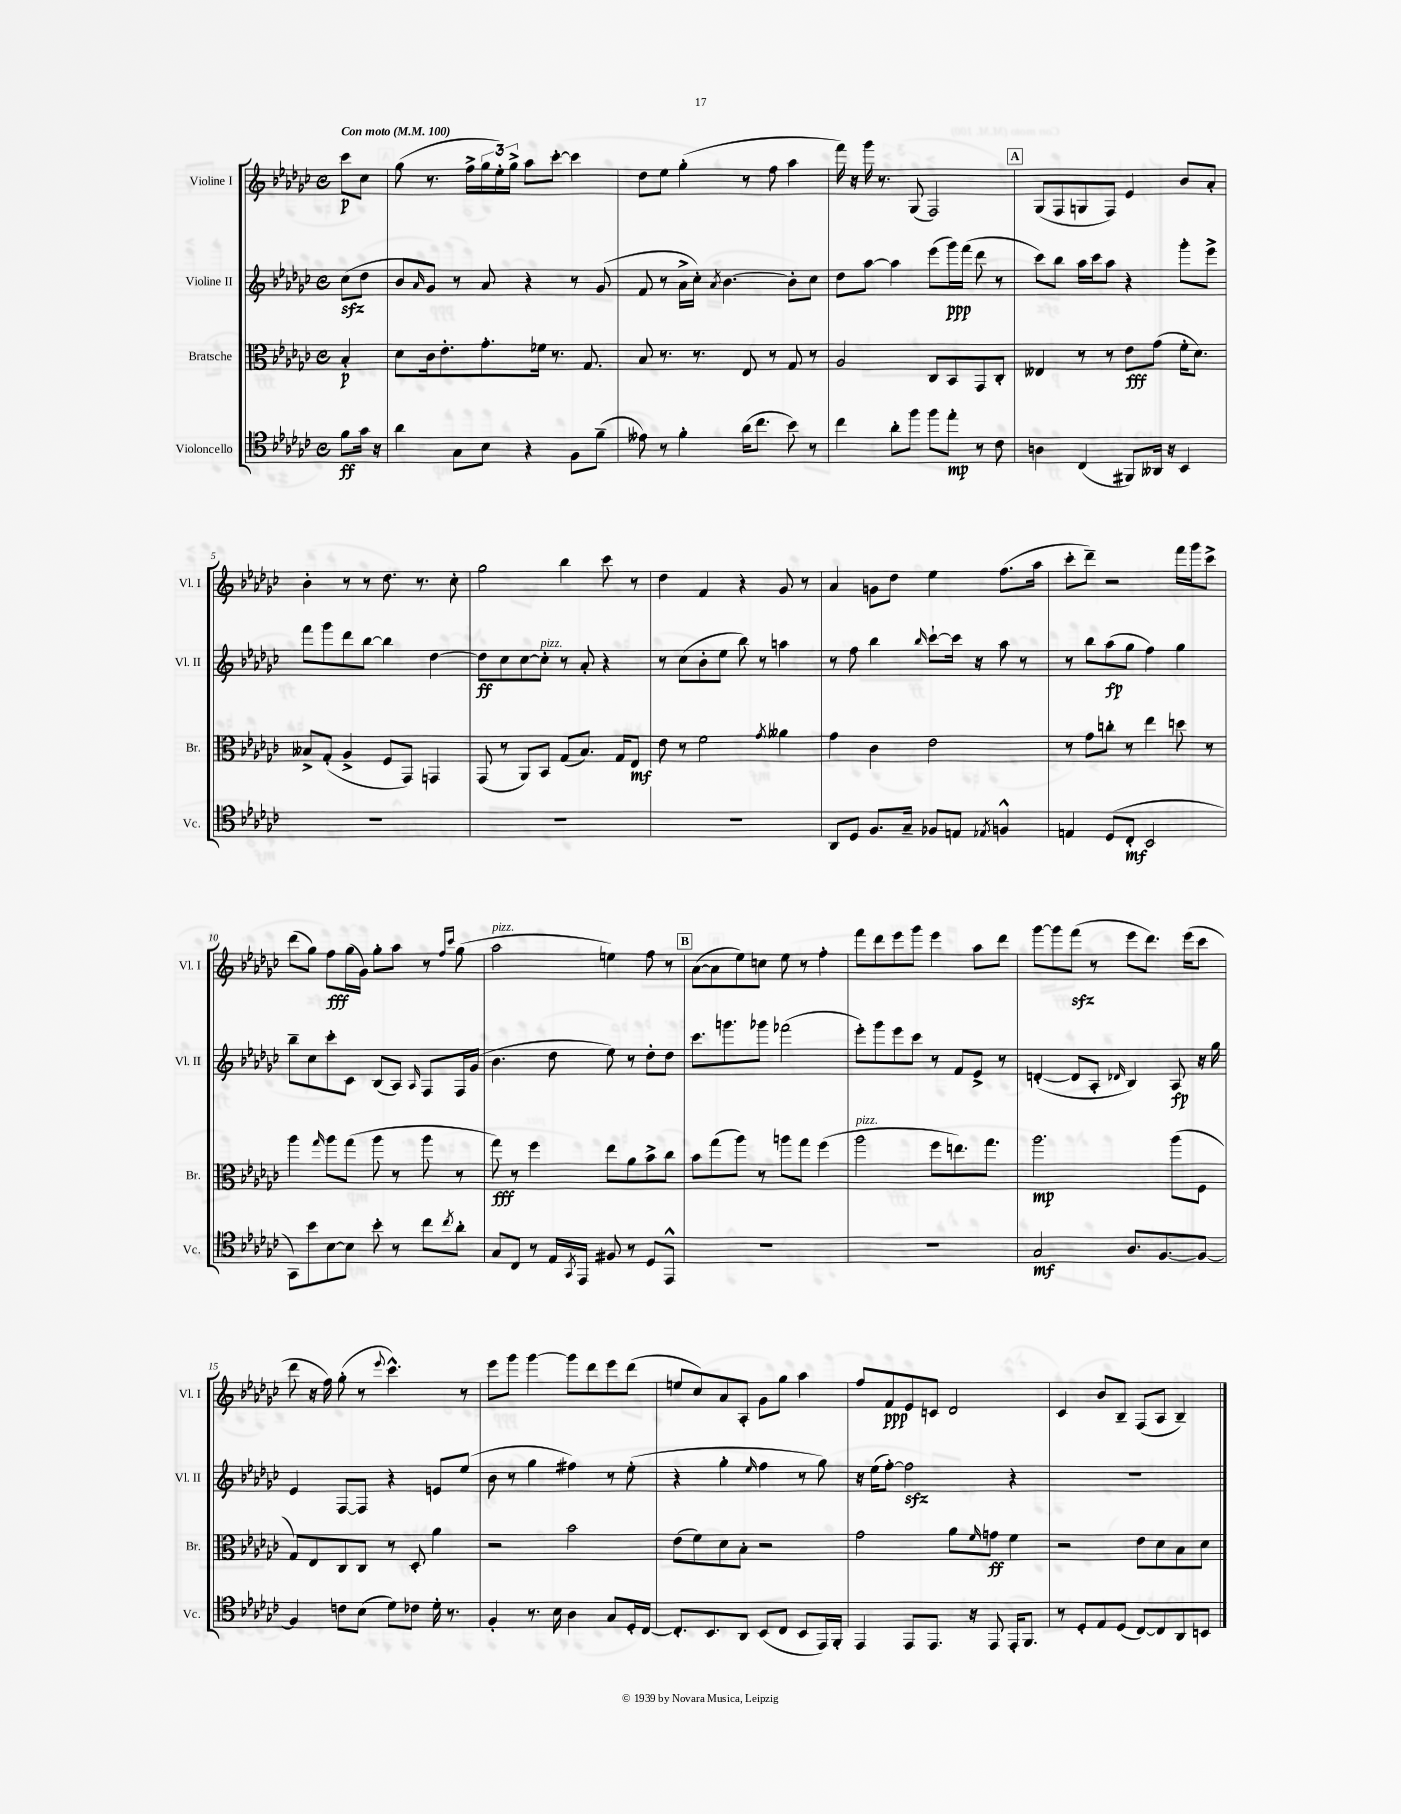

**kern	**dynam	**kern	**dynam	**kern	**dynam	**kern	**dynam
*part4	*part4	*part3	*part3	*part2	*part2	*part1	*part1
*staff4	*staff4	*staff3	*staff3	*staff2	*staff2	*staff1	*staff1
*I"Violoncello	*	*I"Bratsche	*	*I"Violine II	*	*I"Violine I	*
*I'Vc.	*	*I'Br.	*	*I'Vl. II	*	*I'Vl. I	*
*clefC4	*	*clefC3	*	*clefG2	*	*clefG2	*
*k[b-e-a-d-g-c-]	*	*k[b-e-a-d-g-c-]	*	*k[b-e-a-d-g-c-]	*	*k[b-e-a-d-g-c-]	*
*M4/4	*	*M4/4	*	*M4/4	*	*M4/4	*
*met(c)	*	*met(c)	*	*met(c)	*	*met(c)	*
*MM100	*	*MM100	*	*MM100	*	*MM100	*
=	=	=	=	=	=	=	=
!	!	!	!	!	!	!LO:TX:a:B:t=Con moto	!
8f\L	ff	4B-'/	p	(8cc-zz\L	.	8ccc-\L	p
16g-\Jk	.	.	.	8dd-\J	.	8cc-\J	.
16r	.	.	.	.	.	.	.
=1	=1	=1	=1	=1	=1	=1	=1
4a-\	.	8d-\L	.	8b-/L	.	(8gg-\	.
.	.	.	.	16qqa-/	.	.	.
.	.	16c-\k	.	8g-/J)	.	8.r	.
.	.	8.e-'\	.	.	.	.	.
8G-\L	.	.	.	8r	.	.	.
.	.	.	.	.	.	16ff^\LL	.
8B-\J	.	8.g-'\	.	8a-/	.	24gg-\	.
.	.	.	.	.	.	24ee-'\)	.
.	.	.	.	.	.	24gg-^\JJ	.
4r	.	.	.	4r	.	8aa-\L	.
.	.	16f-X\Jk	.	.	.	.	.
.	.	8.r	.	.	.	[8ccc-'\J	.
8F\L	.	.	.	8r	.	4ccc-\]	.
.	.	8.G-/	.	.	.	.	.
(8f~\J	.	.	.	(8g-/	.	.	.
=2	=2	=2	=2	=2	=2	=2	=2
8e--X\)	.	8B-/	.	8f/	.	8dd-\L	.
8r	.	8.r	.	8r	.	8ee-\J	.
4f'\	.	.	.	16a-^\LL	.	(4gg-'\	.
.	.	8.r	.	16cc-'\JJ)	.	.	.
.	.	.	.	8qa-/	.	.	.
.	.	.	.	[4.b-\	.	.	.
(16a-\KL	.	8E-/	.	.	.	8r	.
8.cc-\J	.	.	.	.	.	.	.
.	.	8r	.	.	.	8ff\	.
8b-\)	.	8G-/	.	8b-'\L]	.	4aa-\	.
8r	.	8r	.	8cc-\J	.	.	.
=3	=3	=3	=3	=3	=3	=3	=3
4cc-\	.	2A-/	.	8dd-\L	.	16fff\)	.
.	.	.	.	.	.	16r	.
.	.	.	.	[8aa-\J	.	16ggg-\	.
.	.	.	.	.	.	8.r	.
8a-'\L	.	.	.	4aa-\]	.	.	.
8ff\J	.	.	.	.	.	(8G-/	.
8ff\L	.	8C-/L	.	(8eee-\L	.	2F/)	.
8ee-'\J	mp	8BB-/	.	16ggg-\L)	ppp	.	.
.	.	.	.	(16fff\JJ	.	.	.
8r	.	8GG-/	.	8ddd-\	.	.	.
8c-\	.	8C-'/J	.	8r	.	.	.
!!LO:REH:place=s1:t=A
=4	=4	=4	=4	=4	=4	=4	=4
4An\	.	4E--X/	.	8ccc-\L)	.	(8G-/L	.
.	.	.	.	8bb-\J	.	8F/	.
(4C-/	.	8r	.	16aa-\LL	.	8Gn/	.
.	.	.	.	16ccc-\J	.	.	.
.	.	8r	.	8aa-\J	.	8F/J)	.
8FF#X/L)	.	8e-\L	fff	4r	.	4e-/	.
16AA--X/Jk	.	(8g-\J	.	.	.	.	.
16r	.	.	.	.	.	.	.
4BB-/	.	16f'\KL	.	8ggg-'\L	.	8b-/L	.
.	.	8.d-\J)	.	.	.	.	.
.	.	.	.	8eee-^\J	.	8a-'/J	.
!!LO:LB:g=z
=5	=5	=5	=5	=5	=5	=5	=5
1r	.	8B--X^/L	.	8fff\L	.	4b-'\	.
.	.	(8G-'/J	.	8ggg-\	.	.	.
.	.	4A-^/	.	8ddd-\	.	8r	.
.	.	.	.	[8bb-\J	.	8r	.
.	.	8F/L	.	4bb-\]	.	8.dd-\	.
.	.	8GG-/J)	.	.	.	.	.
.	.	.	.	.	.	8.r	.
.	.	4GGn/	.	[4dd-\	.	.	.
.	.	.	.	.	.	8cc-'\	.
=6	=6	=6	=6	=6	=6	=6	=6
1r	.	(8GG-/	.	8dd-\L]	ff	2gg-\	.
.	.	8r	.	8cc-\	.	.	.
.	.	8AA-/L)	.	[8cc-\	.	.	.
!	!	!	!	!LO:TX:a:i:t=pizz.	!	!	!
.	.	8BB-/J	.	8cc-'\J]	.	.	.
.	.	(8G-/L	.	8r	.	4bb-\	.
.	.	8.B-/J)	.	8a-'/	.	.	.
.	.	.	.	4r	.	8ccc-\	.
.	.	16G-/KL	.	.	.	.	.
.	.	8E-/J	mf	.	.	8r	.
=7	=7	=7	=7	=7	=7	=7	=7
1r	.	8e-\	.	8r	.	4dd-\	.
.	.	8r	.	(8cc-\L	.	.	.
.	.	2f\	.	8b-'\	.	4f/	.
.	.	.	.	8ee-\J	.	.	.
.	.	.	.	8bb-\)	.	4r	.
.	.	.	.	8r	.	.	.
.	.	8qg-/	.	.	.	.	.
.	.	4a--X\	.	4aan\	.	8g-/	.
.	.	.	.	.	.	8r	.
=8	=8	=8	=8	=8	=8	=8	=8
8AA-/L	.	4g-\	.	8r	.	4a-/	.
8D-/J	.	.	.	8ff\	.	.	.
8.F/L	.	4c-\	.	4bb-\	.	8gn\L	.
.	.	.	.	.	.	8dd-\J	.
16G-~/Jk	.	.	.	.	.	.	.
.	.	.	.	16qqbb-/	.	.	.
8F-X/L	.	2e-\	.	[8ccc-`\L	.	4ee-\	.
8En/J	.	.	.	16ccc-\Jk]	.	.	.
.	.	.	.	16r	.	.	.
8qE-X/	.	.	.	.	.	.	.
4Fn^^/	.	.	.	8aa-\	.	(8.ff\L	.
.	.	.	.	8r	.	.	.
.	.	.	.	.	.	16aa-\Jk	.
=9	=9	=9	=9	=9	=9	=9	=9
4En/	.	8r	.	8r	.	8ccc-'\L	.
.	.	8g-\L	.	8bb-\L	.	8ddd-~\J)	.
(8D-/L	.	8ccn'\J	.	(8aa-\	fp	2r	.
8C-'/J	mf	8r	.	8gg-\J	.	.	.
2BB-/	.	4ee-\	.	4ff\)	.	.	.
.	.	8ddn\	.	4gg-\	.	16fff\LL	.
.	.	.	.	.	.	16ggg-\J	.
.	.	8r	.	.	.	8ccc-^\J	.
!!LO:LB:g=z
=10	=10	=10	=10	=10	=10	=10	=10
8GG-\L)	.	4aa-\	.	8bb-~\L	.	(8ddd-\L	.
8b-\	.	.	.	8cc-\	.	8gg-\J)	.
.	.	16qqgg-/	.	.	.	.	.
[8B-\	.	8aa-\L	.	8ccc-'\	.	8ff\L	fff
8B-\J]	.	(8gg-\J	.	8c-\J	.	(16gg-\L	.
.	.	.	.	.	.	16g-\JJ)	.
8b-'\	.	8aa-\	.	(8B-/L	.	8gg-'\L	.
8r	.	8r	.	8A-/J)	.	8aa-\J	.
.	.	.	.	16qqA-/	.	.	.
8cc-\L	.	8aa-\	.	8F/L	.	8r	.
.	.	.	.	.	.	16qqff/LL	.
8qcc-/	.	.	.	.	.	16qqccc-/JJ	.
8a-'\J	.	8r	.	16F/L	.	(8gg-\	.
.	.	.	.	(16g-/JJ	.	.	.
=11	=11	=11	=11	=11	=11	=11	=11
!	!	!	!	!	!	!LO:TX:a:i:t=pizz.	!
8G-/L	.	8gg-\)	fff	4.b-\	.	2aa-\	.
8C-/J	.	8r	.	.	.	.	.
8r	.	4ff\	.	.	.	.	.
16E-/LL	.	.	.	8dd-\	.	.	.
8qGG-/	.	.	.	.	.	.	.
16EE-/JJ	.	.	.	.	.	.	.
8F#X/	.	8ee-\L	.	8ee-\)	.	4een\)	.
8r	.	8a-\	.	8r	.	.	.
8D-/L	.	8b-^\	.	8dd-'\L	.	8ff\	.
8EE-^^/J	.	8cc-\J	.	8dd-\J	.	8r	.
!!LO:REH:place=s1:t=B
=12	=12	=12	=12	=12	=12	=12	=12
1r	.	8b-\L	.	8.ccc-\L	.	([8a-\L	.
.	.	(8gg-\	.	.	.	8a-\]	.
.	.	.	.	8.gggn\	.	.	.
.	.	8aa-\J)	.	.	.	8ee-\)	.
.	.	8r	.	8ggg-X\J	.	8ccn\J	.
.	.	8aan\L	.	(2fff-X\	.	8ee-\	.
.	.	8gg-\J	.	.	.	8r	.
.	.	(4ff\	.	.	.	4ff'\	.
=13	=13	=13	=13	=13	=13	=13	=13
!	!	!LO:TX:a:i:t=pizz.	!	!	!	!	!
1r	.	2aa-\	.	8eee-'\L)	.	8fff\L	.
.	.	.	.	8ggg-\	.	8ddd-\	.
.	.	.	.	8eee-\	.	8eee-\	.
.	.	.	.	8ccc-\J	.	8ggg-\J	.
.	.	8ff\L	.	8r	.	4eee-\	.
.	.	8.een\)	.	8f/L	.	.	.
.	.	.	.	8e-^/J	.	8aa-\L	.
.	.	8.gg-\J	.	.	.	.	.
.	.	.	.	8r	.	8ddd-\J	.
=14	=14	=14	=14	=14	=14	=14	=14
2G-/	mf	2.aa-\	mp	([4dn'/	.	[8ggg-\L	.
.	.	.	.	.	.	8ggg-\]	.
.	.	.	.	8d/L]	.	(8fffzz\J	.
.	.	.	.	8A-'/J	.	8r	.
.	.	.	.	16qqd-X/	.	.	.
8.A-/L	.	.	.	4B-/)	.	8eee-\L	.
.	.	.	.	.	.	8.ddd-\J)	.
[8.F/	.	.	.	.	.	.	.
.	.	(8aa-\L	.	8A-/	fp	.	.
.	.	.	.	.	.	(16eee-\KL	.
8F/J_	.	8F\J	.	16r	.	8ccc-\J	.
.	.	.	.	16gg-\	.	.	.
!!LO:LB:g=z
=15	=15	=15	=15	=15	=15	=15	=15
4F/]	.	8G-/L)	.	4e-/	.	8ddd-\	.
.	.	8E-/	.	.	.	16r	.
.	.	.	.	.	.	16ff\)	.
8cn\L	.	8C-/	.	[8F/L	.	(8gg-'\	.
(8B-\J	.	8C-/J	.	8F/J]	.	8r	.
.	.	.	.	.	.	8qqeee-/	.
8d-\L)	.	8r	.	4r	.	4.ccc-^^\)	.
8c-X\J	.	8D-'/	.	.	.	.	.
16d-'\	.	4a-\	.	8en/L	.	.	.
8.r	.	.	.	.	.	.	.
.	.	.	.	(8ee-/J	.	8r	.
=16	=16	=16	=16	=16	=16	=16	=16
4F'/	.	2r	.	8b-\	.	8eee-\L	.
.	.	.	.	8r	.	8ggg-\J	.
8.r	.	.	.	4gg-\	.	[4ggg-\	.
16B-\	.	.	.	.	.	.	.
4A-\	.	2b-\	.	4ff#X\)	.	8ggg-\L]	.
.	.	.	.	.	.	8ddd-\	.
8G-/L	.	.	.	8r	.	8eee-\	.
16D-'/L	.	.	.	(8ee-'\	.	(8ddd-\J	.
[16C-/JJ	.	.	.	.	.	.	.
=17	=17	=17	=17	=17	=17	=17	=17
8.C-'/L]	.	(8e-\L	.	4r	.	8een/L	.
.	.	8f\)	.	.	.	8cc-/)	.
8.BB-/	.	.	.	.	.	.	.
.	.	8d-\	.	4gg-'\	.	8a-/	.
8AA-/J	.	8B-'\J	.	.	.	8A-'/J	.
.	.	.	.	16qqee-/	.	.	.
(8BB-/L	.	2r	.	4ff\	.	8g-\L	.
8C-/J	.	.	.	.	.	8gg-\J	.
8BB-/L	.	.	.	8r	.	4aa-\	.
16EE-/L)	.	.	.	8gg-\)	.	.	.
16FF'/JJ	.	.	.	.	.	.	.
=18	=18	=18	=18	=18	=18	=18	=18
4EE-/	.	2g-\	.	16r	.	8ff/L	.
.	.	.	.	(16ee-\KL	.	.	.
.	.	.	.	[8ff'\J)	.	8f/	ppp
8EE-/L	.	.	.	2ffzz\]	.	8e-/	.
8.EE-/J	.	.	.	.	.	8cn/J	.
.	.	8a-\L	.	.	.	2d-/	.
16r	.	.	.	.	.	.	.
.	.	16qqf/	.	.	.	.	.
8EE-/	.	8gn\J	ff	.	.	.	.
16EE-'/KL	.	4f\	.	4r	.	.	.
8.FF/J	.	.	.	.	.	.	.
=19	=19	=19	=19	=19	=19	=19	=19
8r	.	2r	.	1r	.	4c-/	.
8D-'/L	.	.	.	.	.	.	.
8E-/	.	.	.	.	.	8b-/L	.
(8D-/J	.	.	.	.	.	8B-~/J	.
[8C-/L)	.	8e-\L	.	.	.	(8F/L	.
8C-/]	.	8d-\	.	.	.	8A-/J	.
8AA-/	.	8B-\	.	.	.	4B-~/)	.
8BBn/J	.	8d-\J	.	.	.	.	.
==	==	==	==	==	==	==	==
*-	*-	*-	*-	*-	*-	*-	*-
